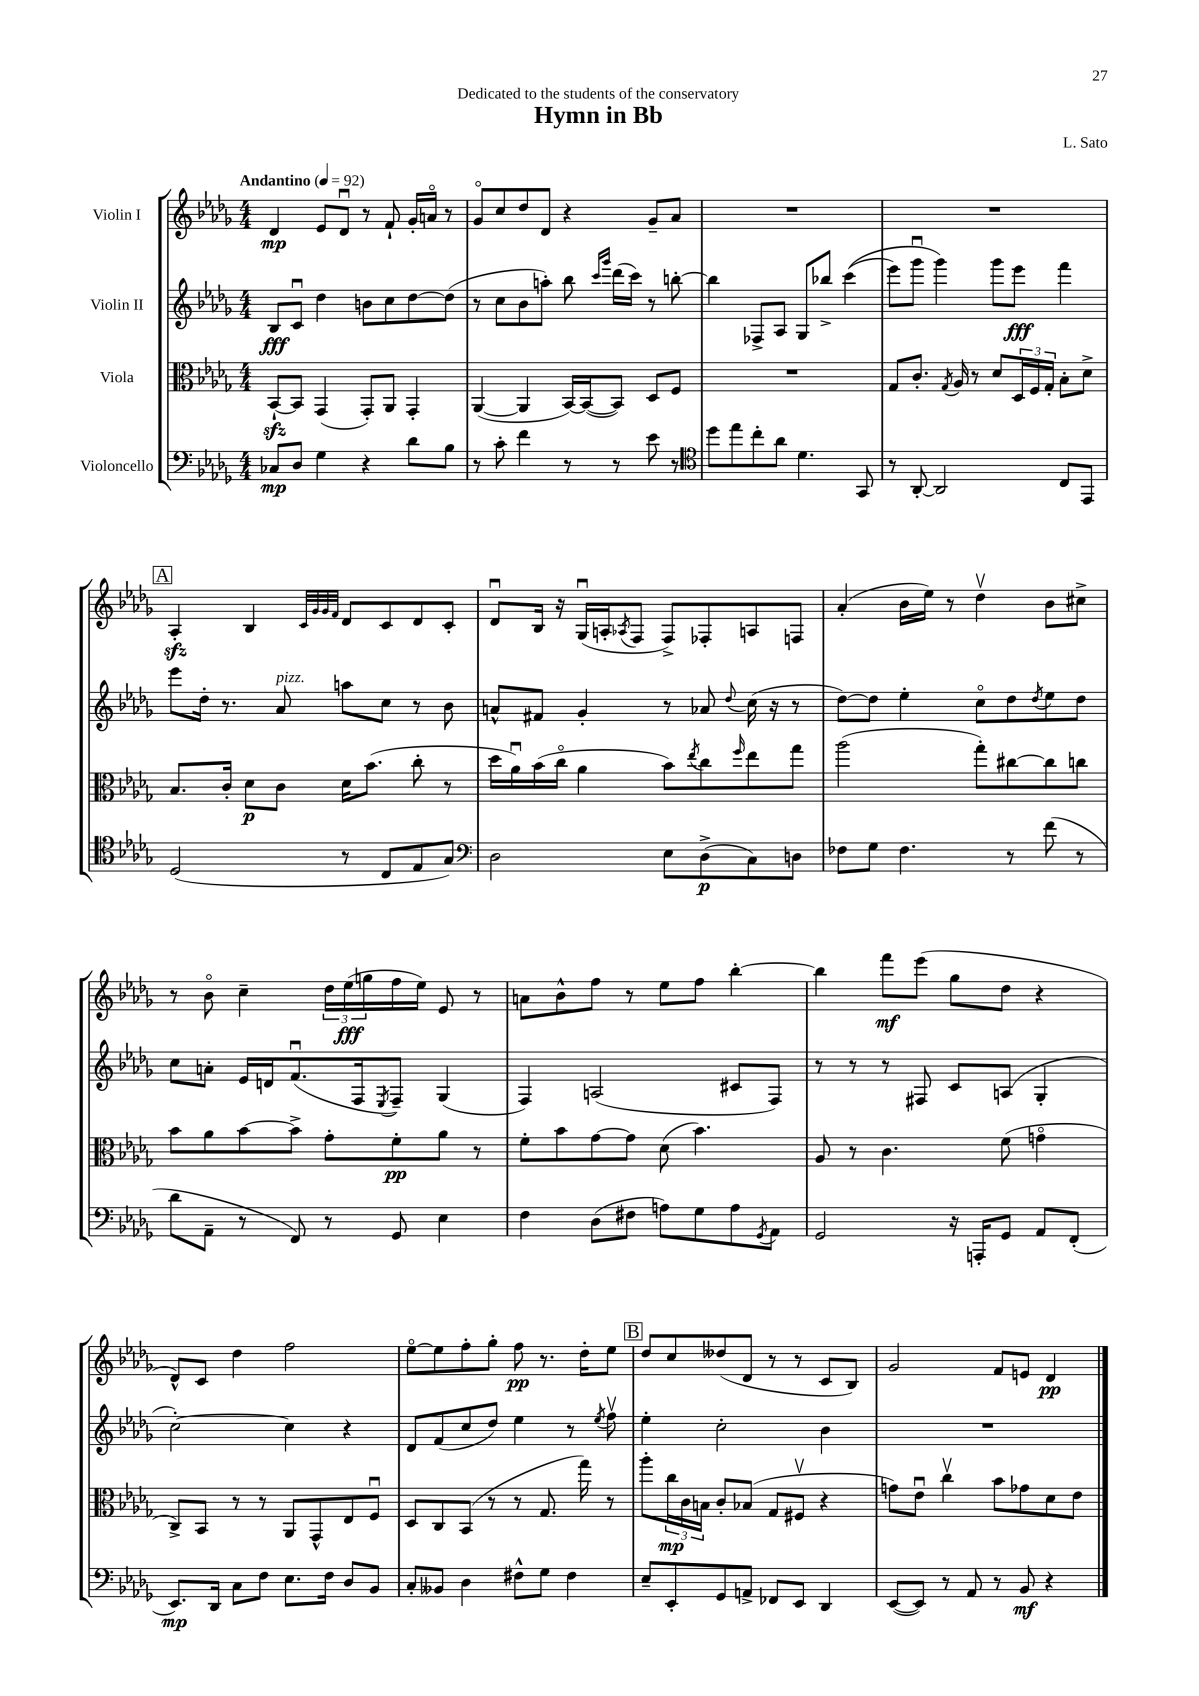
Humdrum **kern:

**kern	**dynam	**kern	**dynam	**kern	**dynam	**kern	**dynam
*part4	*part4	*part3	*part3	*part2	*part2	*part1	*part1
*staff4	*staff4	*staff3	*staff3	*staff2	*staff2	*staff1	*staff1
*I"Violoncello	*	*I"Viola	*	*I"Violin II	*	*I"Violin I	*
*clefF4	*	*clefC3	*	*clefG2	*	*clefG2	*
*k[b-e-a-d-g-]	*	*k[b-e-a-d-g-]	*	*k[b-e-a-d-g-]	*	*k[b-e-a-d-g-]	*
*M4/4	*	*M4/4	*	*M4/4	*	*M4/4	*
*MM92	*	*MM92	*	*MM92	*	*MM92	*
=1	=1	=1	=1	=1	=1	=1	=1
!	!	!	!	!	!	!LO:TX:a:B:t=Andantino	!
8C-X/L	mp	[8BB-zz`/L	.	8B-/L	fff	4d-/	mp
8D-/J	.	8BB-/J]	.	8cu/J	.	.	.
4G-\	.	(4GG-/	.	4dd-\	.	8e-/L	.
.	.	.	.	.	.	8d-u/J	.
4r	.	8GG-'/L)	.	8bn\L	.	8r	.
.	.	8AA-/J	.	8cc\	.	8f`/	.
8d-\L	.	4GG-'/	.	[8dd-\	.	16g-'/LL	.
.	.	.	.	.	.	16an/JJ	.
8B-\J	.	.	.	(8dd-\J]	.	8r	.
=2	=2	=2	=2	=2	=2	=2	=2
8r	.	([4AA-/	.	8r	.	8g-/L	.
8c'\	.	.	.	8cc\L	.	8cc/	.
4f\	.	4AA-/]	.	8b-\	.	8dd-/	.
.	.	.	.	8aan'\J)	.	8d-/J	.
8r	.	[16BB-/LL)	.	8bb-\	.	4r	.
.	.	(16BB-/J_	.	.	.	.	.
.	.	.	.	16qqccc/LL	.	.	.
.	.	.	.	16qqggg-/JJ	.	.	.
8r	.	8BB-/J])	.	(16ddd-\LL	.	.	.
.	.	.	.	16ccc\JJ)	.	.	.
8e-\	.	8D-/L	.	8r	.	8g-~/L	.
8r	.	8F/J	.	[8bbn'\	.	8a-/J	.
=3	=3	=3	=3	=3	=3	=3	=3
*clefC4	*	*	*	*	*	*	*
8dd-\L	.	1r	.	4bb\]	.	1r	.
8ee-\	.	.	.	.	.	.	.
8cc'\	.	.	.	8F-X^/L	.	.	.
8a-\J	.	.	.	8A-/J	.	.	.
4.d-\	.	.	.	8G-/L	.	.	.
.	.	.	.	8bb-X^/J	.	.	.
.	.	.	.	((4ccc\	.	.	.
8GG-/	.	.	.	.	.	.	.
=4	=4	=4	=4	=4	=4	=4	=4
8r	.	8G-/L	.	8eee-\L)	.	1r	.
[8AA-'/	.	8.c'/J	.	8ggg-u\J	.	.	.
2AA-/]	.	.	.	4ggg-\)	.	.	.
.	.	8qG-/	.	.	.	.	.
.	.	16A-/	.	.	.	.	.
.	.	8r	.	.	.	.	.
.	.	8d-/L	.	8ggg-\L	.	.	.
.	.	24D-/L	.	8eee-\J	fff	.	.
.	.	24F/	.	.	.	.	.
.	.	24G-'/JJ	.	.	.	.	.
8C/L	.	8B-'\L	.	4fff\	.	.	.
8EE-/J	.	8d-^\J	.	.	.	.	.
!!LO:LB:g=z
!!LO:REH:place=s1:t=A
=5	=5	=5	=5	=5	=5	=5	=5
(2D-/	.	8.B-/L	.	8eee-\L	.	4A-zz'/	.
.	.	.	.	16dd-'\Jk	.	.	.
.	.	16c'/Jk	.	8.r	.	.	.
.	.	8d-\L	p	.	.	4B-/	.
!	!	!	!	!LO:TX:a:i:t=pizz.	!	!	!
.	.	8c\J	.	8a-/	.	.	.
.	.	.	.	.	.	32qqc/LLL	.
.	.	.	.	.	.	32qqg-/	.
.	.	.	.	.	.	32qqg-/	.
.	.	.	.	.	.	32qqf/JJJ	.
8r	.	16d-\KL	.	8aan\L	.	8d-/L	.
.	.	(8.b-\J	.	.	.	.	.
8C/L	.	.	.	8cc\J	.	8c/	.
8E-/	.	8cc'\	.	8r	.	8d-/	.
8G-/J)	.	8r	.	8b-\	.	8c'/J	.
=6	=6	=6	=6	=6	=6	=6	=6
*clefF4	*	*	*	*	*	*	*
2D-\	.	16dd-\LL	.	8an^^/L	.	8d-u/L	.
.	.	16a-u\)	.	.	.	.	.
.	.	(16b-\	.	8f#X/J	.	16B-/Jk	.
.	.	16cc\JJ	.	.	.	16r	.
.	.	4a-\	.	4g-'/	.	(16G-u/LL	.
.	.	.	.	.	.	16An'/J	.
.	.	.	.	.	.	8qA-X/	.
.	.	.	.	.	.	8F/J	.
8E-\L	.	8b-\L)	.	8r	.	8F^/L)	.
.	.	8qee-/	.	.	.	.	.
(8D-^\	p	8cc\	.	8a-X/	.	8F-X'/	.
.	.	16qqff/	.	8qqdd-/	.	.	.
8C\)	.	8ee-\	.	(16cc\	.	8An/	.
.	.	.	.	16r	.	.	.
8Dn\J	.	8gg-\J	.	8r	.	8Fn/J	.
=7	=7	=7	=7	=7	=7	=7	=7
8F-X\L	.	(2aa-\	.	[8dd-\L)	.	(4a-'/	.
8G-\J	.	.	.	8dd-\J]	.	.	.
4.F-\	.	.	.	4ee-'\	.	16b-\LL	.
.	.	.	.	.	.	16ee-\JJ)	.
.	.	.	.	.	.	8r	.
.	.	8gg-'\L)	.	8cc\L	.	4dd-v\	.
8r	.	[8cc#X\	.	8dd-\	.	.	.
.	.	.	.	8qdd-/	.	.	.
(8f\	.	8cc#\]	.	8ee-\	.	8b-\L	.
8r	.	8ccn\J	.	8dd-\J	.	8cc#X^\J	.
!!LO:LB:g=z
=8	=8	=8	=8	=8	=8	=8	=8
8d-\L	.	8b-\L	.	8cc\L	.	8r	.
8AA-~\J	.	8a-\	.	8an'\J	.	8b-\	.
8r	.	[8b-\	.	16e-/LL	.	4cc~\	.
.	.	.	.	16dn/J	.	.	.
8FF/)	.	8b-^\J]	.	(8.fu/	.	.	.
8r	.	8g-'\L	.	.	.	24dd-\LL	.
.	.	.	.	.	.	(24ee-\	fff
.	.	.	.	16F/k	.	.	.
.	.	.	.	.	.	24ggn\	.
.	.	.	.	8qE-/	.	.	.
8GG-/	.	8f'\	pp	8F~/J)	.	16ff\	.
.	.	.	.	.	.	16ee-\JJ)	.
4E-\	.	8a-\J	.	(4G-/	.	8e-/	.
.	.	8r	.	.	.	8r	.
=9	=9	=9	=9	=9	=9	=9	=9
4F\	.	8f'\L	.	4F/)	.	8an\L	.
.	.	8b-\	.	.	.	8b-^^\	.
(8D-\L	.	[8g-\	.	(2An/	.	8ff\J	.
8F#X\J	.	8g-\J]	.	.	.	8r	.
8An\L)	.	(8d-\	.	.	.	8ee-\L	.
8G-\	.	4.b-\)	.	.	.	8ff\J	.
8A\	.	.	.	8c#X/L	.	[4bb-'\	.
8qGG-/	.	.	.	.	.	.	.
8AA-\J	.	.	.	8F/J)	.	.	.
=10	=10	=10	=10	=10	=10	=10	=10
2GG-/	.	8A-/	.	8r	.	4bb-\]	.
.	.	8r	.	8r	.	.	.
.	.	4.c\	.	8r	.	8fff\L	mf
.	.	.	.	8F#X/	.	(8eee-\J	.
16r	.	.	.	8c/L	.	8gg-\L	.
16AAAn'/KL	.	.	.	.	.	.	.
8GG-/J	.	(8f\	.	(8An/J	.	8dd-\J	.
8AA-/L	.	4gn\	.	4G-'/	.	4r	.
(8FF'/J	.	.	.	.	.	.	.
!!LO:LB:g=z
=11	=11	=11	=11	=11	=11	=11	=11
8.EE-/L)	mp	8C^/L)	.	[2cc'\)	.	8d-^^/L)	.
.	.	8BB-/J	.	.	.	8c/J	.
16DD-/Jk	.	.	.	.	.	.	.
8C\L	.	8r	.	.	.	4dd-\	.
8F\J	.	8r	.	.	.	.	.
8.E-\L	.	8AA-/L	.	4cc\]	.	2ff\	.
.	.	8GG-^^/	.	.	.	.	.
16F\Jk	.	.	.	.	.	.	.
8D-/L	.	8E-/	.	4r	.	.	.
8BB-/J	.	8Fu/J	.	.	.	.	.
=12	=12	=12	=12	=12	=12	=12	=12
8C'/L	.	8D-/L	.	8d-/L	.	[8ee-\L	.
8BB--X/J	.	8C/	.	(8f/	.	8ee-\]	.
4D-\	.	(8BB-/J	.	8cc/	.	8ff'\	.
.	.	8r	.	8dd-/J)	.	8gg-'\J	.
8F#X^^\L	.	8r	.	4ee-\	.	8ff\	pp
8G-\J	.	8.G-/	.	.	.	8.r	.
4F#\	.	.	.	8r	.	.	.
.	.	16gg-\)	.	.	.	16dd-'\KL	.
.	.	.	.	8qee-/	.	.	.
.	.	8r	.	8ffv\	.	8ee-\J	.
!!LO:REH:place=s1:t=B
=13	=13	=13	=13	=13	=13	=13	=13
8E-~/L	.	8aa-'\L	.	4ee-'\	.	8dd-/L	.
8EE-'/	.	24cc\L	mp	.	.	8cc/	.
.	.	24c\	.	.	.	.	.
.	.	24Bn\JJ	.	.	.	.	.
8GG-/	.	8c'/L	.	2cc'\	.	(8dd--X/	.
8AAn^/J	.	(8B-X/J	.	.	.	8d-/J	.
8FF-X/L	.	8G-/L	.	.	.	8r	.
8EE-/J	.	8F#Xv/J	.	.	.	8r	.
4DD-/	.	4r	.	4b-\	.	8c/L	.
.	.	.	.	.	.	8B-/J)	.
=14	=14	=14	=14	=14	=14	=14	=14
([8EE-/L	.	8gn\L)	.	1r	.	2g-/	.
8EE-/J])	.	8e-u\J	.	.	.	.	.
8r	.	4ccv\	.	.	.	.	.
8AA-/	.	.	.	.	.	.	.
8r	.	8b-\L	.	.	.	8f/L	.
8BB-/	mf	8g-X\	.	.	.	8en/J	.
4r	.	8d-\	.	.	.	4d-/	pp
.	.	8e-\J	.	.	.	.	.
==	==	==	==	==	==	==	==
*-	*-	*-	*-	*-	*-	*-	*-
